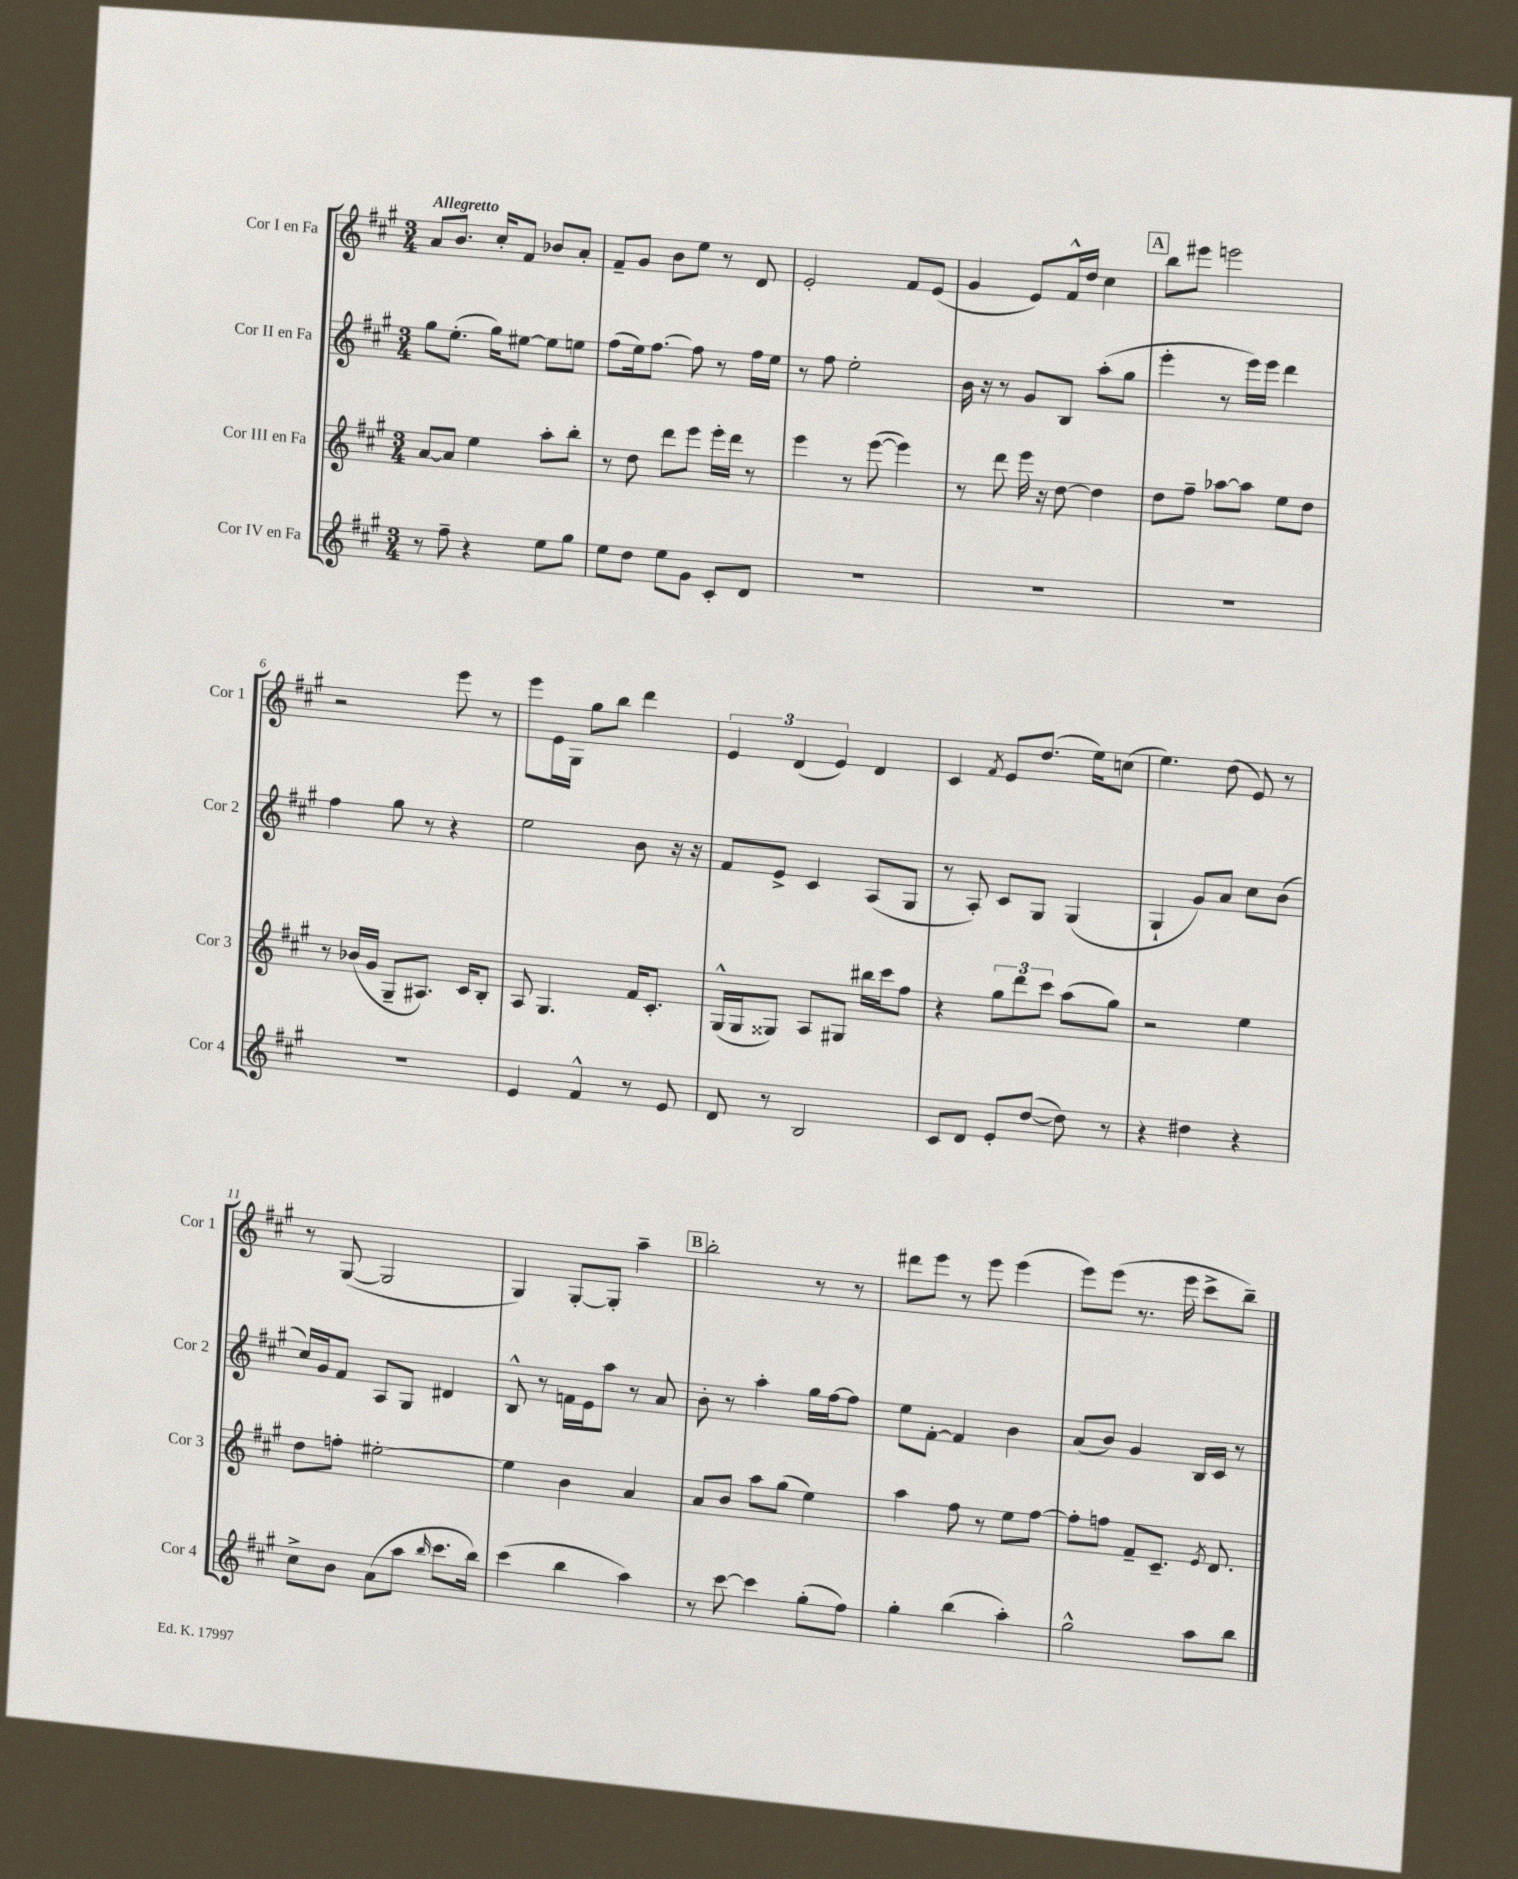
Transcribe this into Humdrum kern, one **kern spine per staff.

**kern	**kern	**kern	**kern
*part4	*part3	*part2	*part1
*staff4	*staff3	*staff2	*staff1
*I"Cor IV en Fa	*I"Cor III en Fa	*I"Cor II en Fa	*I"Cor I en Fa
*I'Cor 4	*I'Cor 3	*I'Cor 2	*I'Cor 1
*clefG2	*clefG2	*clefG2	*clefG2
*k[f#c#g#]	*k[f#c#g#]	*k[f#c#g#]	*k[f#c#g#]
*M3/4	*M3/4	*M3/4	*M3/4
=1	=1	=1	=1
!	!	!	!LO:TX:a:B:t=Allegretto
8r	[8a/L	8gg#\L	8a/L
8ff#~\	8a/J]	(8.ee'\J	8.b/J
4r	4ee\	.	.
.	.	16gg#\KL)	16cc#'/KL
.	.	[8ee#X\J	8f#/J
8ee\L	8aa'\L	8ee#\L]	8b-X/L
8gg#\J	8bb'\J	8een\J	8a'/J
=2	=2	=2	=2
8ee\L	8r	(8ff#\L	8f#~/L
8dd\J	8dd\	16ee\k)	8g#/J
.	.	[8.ff#\J	.
8ee\L	8ddd\L	.	8b\L
8g#\J	8eee\J	8ff#\]	8ee\J
8c#'/L	16eee'\LL	8r	8r
.	16ddd\JJ	.	.
8d/J	8r	16ff#\LL	8d/
.	.	16ee\JJ	.
=3	=3	=3	=3
2.r	4eee\	8r	2e'/
.	.	8ff#\	.
.	8r	2ee'\	.
.	([8eee\	.	.
.	4eee\])	.	8f#/L
.	.	.	(8e/J
=4	=4	=4	=4
2.r	8r	16b\	4g#/
.	.	16r	.
.	8ddd\	8r	.
.	16eee\	8g#/L	8e/L)
.	16r	.	.
.	[8dd\	8B/J	16f#^^/L
.	.	.	16dd/JJ
.	4dd\]	(8aa'\L	4cc#\
.	.	8gg#\J	.
!!LO:REH:place=s1:t=A
=5	=5	=5	=5
2.r	8dd\L	4eee'\	8bb\L
.	8ff#~\J	.	8eee#X\J
.	[8aa-X\L	8r	2eeen\
.	8aa-\J]	16eee\LL)	.
.	.	16eee\JJ	.
.	8ee\L	4ddd\	.
.	8dd\J	.	.
!!LO:LB:g=z
=6	=6	=6	=6
2.r	8r	4ff#\	2r
.	(16b-X/LL	.	.
.	16g#/JJ	.	.
.	8G#~/L	8gg#\	.
.	8.A#X/J)	8r	.
.	.	4r	8eee\
.	16c#/KL	.	.
.	8B'/J	.	8r
=7	=7	=7	=7
4e/	8A/	2ee\	8eee\L
.	4.G#/	.	16e\L
.	.	.	16G#\JJ
4f#^^/	.	.	8gg#\L
.	.	.	8bb\J
8r	16f#/KL	8b\	4ddd\
.	8.c#'/J	.	.
8e/	.	16r	.
.	.	16r	.
=8	=8	=8	=8
8d/	(16G#^^/LL	8f#/L	6e/
.	16G#/J	.	.
8r	8G##X/J)	8e^/J	.
.	.	.	(6d/
2B/	8A/L	4c#/	.
.	.	.	6e/)
.	8G#X/J	.	.
.	16bb#X\LL	(8A/L	4d/
.	16ccc#\J	.	.
.	8ff#\J	8G#/J	.
=9	=9	=9	=9
8c#/L	4r	8r	4c#/
8d/J	.	8A'/)	.
.	.	.	8qf#/
8e'/L	12gg#\L	8c#/L	8e/L
.	12ddd\	.	.
([8dd/J	.	8G#/J	(8.dd/J
.	12ccc#\J	.	.
8dd\])	(8aa\L	(4G#/	.
.	.	.	16ee\KL)
8r	8gg#\J)	.	(8ccn\J
=10	=10	=10	=10
4r	2r	4G#`/	4.ee\)
4dd#X\	.	8g#/L)	.
.	.	8a/J	(8dd\
4r	4ee\	8cc#\L	8e/)
.	.	(8b\J	8r
!!LO:LB:g=z
=11	=11	=11	=11
8cc#^\L	8dd\L	16cc#/LL)	8r
.	.	16g#/J	.
8b\J	8ffn'\J	8f#/J	([8G#/
(8a\L	[2ee#X'\	8A/L	2G#/]
8aa\J	.	8G#/J	.
16qqbb/	.	.	.
8.ccc#\L	.	4d#X/	.
16bb\Jk)	.	.	.
=12	=12	=12	=12
(4ccc#\	4ee#\]	8B^^/	4G#/)
.	.	8r	.
4bb\	4b\	16fn\LL	[8G#'/L
.	.	16e\J	.
.	.	8aa\J	8G#'/J]
4aa\)	4a/	8r	4aa~\
.	.	8a/	.
!!LO:REH:place=s1:t=B
=13	=13	=13	=13
8r	8a/L	8b'\	2bb'\
[8ccc#\	8b/J	8r	.
4ccc#\]	8aa\L	4aa'\	.
.	(8gg#\J	.	.
(8gg#'\L	4ee\)	16gg#\LL	8r
.	.	[16ff#\J	.
8ff#\J)	.	8ff#\J]	8r
=14	=14	=14	=14
4gg#'\	4aa\	8ee\L	8ddd#X\L
.	.	[8f#'\J	8eee\J
(4bb\	8ff#\	4f#/]	8r
.	8r	.	8eee\
4aa'\)	8ee\L	4b\	(4eee\
.	[8ff#\J	.	.
=15	=15	=15	=15
2gg#^^\	8ff#'\L]	(8a/L	8eee\L)
.	8ffn\J	8b/J)	(8eee\J
.	8f#~/L	4g#/	8.r
.	8.c#~/J	.	.
.	.	.	16eee\
8aa\L	.	16B/LL	8ccc#^\L
.	8qe/	.	.
.	8.d/	16c#/JJ	.
8bb\J	.	8r	8bb~\J)
==	==	==	==
*-	*-	*-	*-
